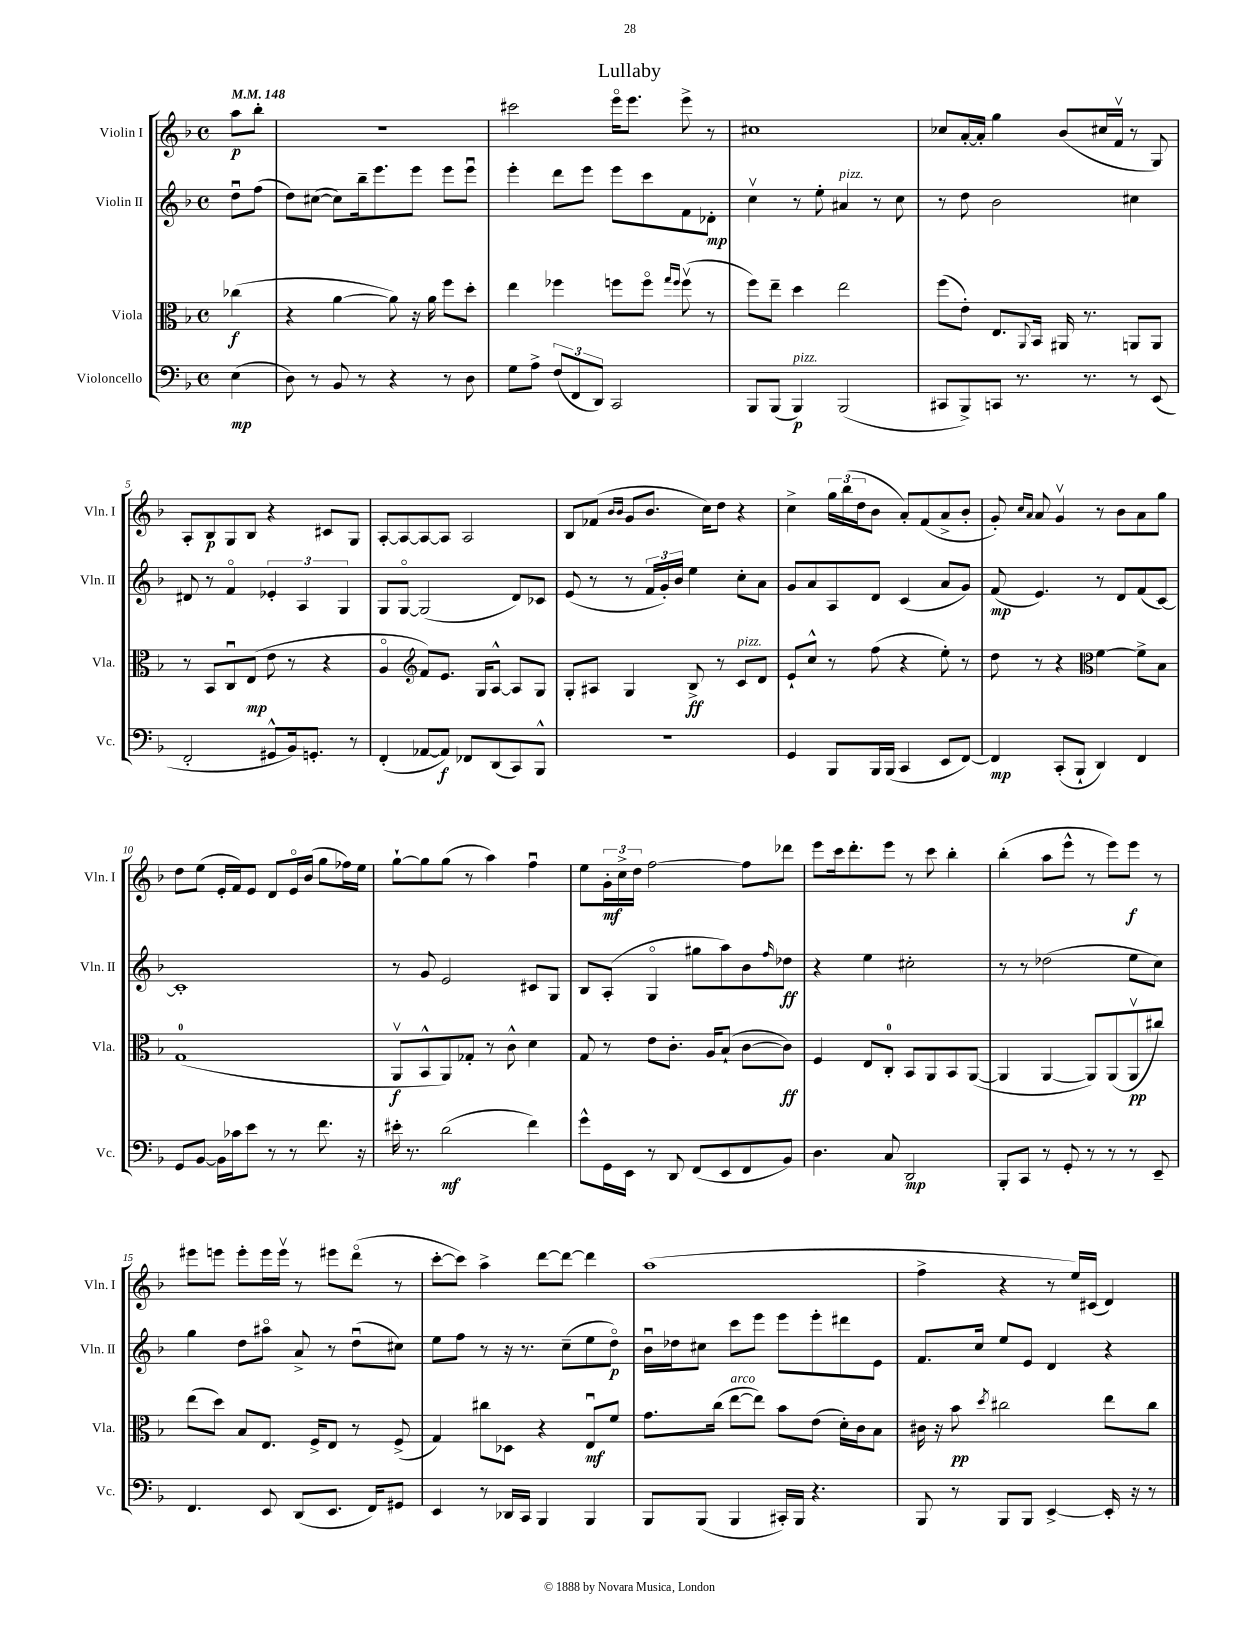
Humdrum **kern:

**kern	**kern	**kern	**kern
*staff4	*staff3	*staff2	*staff1
*clefF4	*clefC3	*clefG2	*clefG2
*k[b-]	*k[b-]	*k[b-]	*k[b-]
*M4/4	*M4/4	*M4/4	*M4/4
*met(c)	*met(c)	*met(c)	*met(c)
*MM148	*MM148	*MM148	*MM148
(4E	(4cc-	8ddu	8aa
.	.	(8ff	8bb-'
=	=	=	=
8D)	4r	8dd)	1r
8r	.	([8cc#	.
8BB-	[4a	8cc#])	.
8r	.	16bb-~	.
.	.	8.eee	.
4r	8a])	.	.
.	16r	8eee	.
.	16a	.	.
8r	8ff	8eee	.
8D	8dd'	8eeeu	.
=	=	=	=
8G	4ee	4eee'	2ccc#
8A^	.	.	.
(12F	4ff-	8ddd	.
12FF	.	.	.
.	.	8eee	.
12DD)	.	.	.
2CC	8ff	8eee	16eeeo
.	.	.	8.eee
.	8ffo	8ccc	.
.	16qqgg	.	.
.	16qqff	.	.
.	(8ffv	8f	8eee^
.	8r	8d-'	8r
=	=	=	=
8BBB-	8ff)	4ccv	1cc#
(8BBB-	8ee~	.	.
4BBB-)	4dd	8r	.
.	.	8ee'	.
(2BBB-	2ee	4a#	.
.	.	8r	.
.	.	8cc	.
=	=	=	=
8CC#	(8ff	8r	8cc-
8BBB-^)	8e')	8dd	[16a'
.	.	.	16a']
8CC	8.E	2b-	4gg
8.r	.	.	.
.	8qqAA	.	.
.	16BB-	.	.
.	16AA#	.	(8b-
8.r	8.r	.	.
.	.	.	16cc#
.	.	.	16fv
8r	8AA	4cc#	8r
(8EE	8AA	.	8G)
=	=	=	=
2FF'	8r	8d#	8A'
.	8BB-	8r	8B-
.	8Cu	4fo	8G
.	(8E	.	8B-
8GG#^^	8e	6e-'	4r
16BB-)	8r	.	.
.	.	6A	.
8.GG'	.	.	.
.	4r	.	8c#
.	.	6G	.
8r	.	.	8G
=	=	=	=
(4FF'	4Ao	8G	[8A'
.	.	[8Go	8A_
*	*clefG2	*	*
[8AA-	8f)	(2G]	8A_
8AA-])	8.e	.	8A]
8FF-	.	.	2A
.	16G	.	.
(8DD	[8A^^	.	.
8CC)	8A]	8d)	.
8BBB-^^	8G	8c-	.
=	=	=	=
1r	8G'	(8e	8B-
.	8A#	8r	(8f-
.	.	.	16qqb-
.	.	.	16qqb-
.	4G	8r	8g
.	.	24f	8.b-
.	.	24g')	.
.	.	24b-	.
.	8B-^	4ee	.
.	.	.	16cc)
.	8r	.	8dd
.	8c	8cc'	4r
.	8d	8a	.
=	=	=	=
4GG	8e`	8g	4cc^
.	8cc^^	8a	.
8BBB-	8r	8A	24gg
.	.	.	(24bb-
.	.	.	24dd
16BBB-	(8ff	8d	8b-
(16BBB-	.	.	.
4CC	4r	(4c	8a')
.	.	.	(8f
8EE	8ee')	8a	8a^
[8FF)	8r	8g)	8b-'
=	=	=	=
4FF]	8dd	(8f	8g')
.	.	.	16qqcc
.	.	.	16qqa
.	8r	4.e)	8a
(8CC'	4r	.	4gv
8BBB-`	.	.	.
*	*clefC3	*	*
4DD)	[4f	8r	8r
.	.	8d	8b-
4FF	8f^]	(8f	8a
.	8B-	[8c)	8gg
=	=	=	=
8GG	(1G	1c']	8dd
[8BB-	.	.	(8ee
16BB-]	.	.	16e'
16c-	.	.	16f)
8e	.	.	8e
8r	.	.	8d
8r	.	.	16eo
.	.	.	(16b-
8.f	.	.	8gg
.	.	.	16ff-)
16r	.	.	16ee
=	=	=	=
16e#'	8AAv	8r	[8gg`
8.r	.	.	.
.	8BB-^^	8g	8gg]
(2d	8AA)	2e	(8gg
.	8G-'	.	8r
.	8r	.	4aa)
.	8c^^	.	.
4f)	4d	8c#	4ffu
.	.	8G	.
=	=	=	=
8g^^	8G	8B-	8ee
16GG	8r	(8A'	24g'
.	.	.	24cc^
16EE	.	.	.
.	.	.	24dd
8r	8e	4Go	[2ff
8DD	8.c'	.	.
(8FF	.	8gg#	.
.	16A	.	.
8EE	(8B-`	8aa)	.
8FF	[8c	8b-	8ff]
.	.	16qqff	.
8BB-)	8c])	8dd-	8ddd-
=	=	=	=
4.D	4F	4r	8eee
.	.	.	16ccc
.	.	.	8.ddd'
.	8E	4ee	.
8C	8C'	.	8eee
2DD	8BB-	2cc#'	8r
.	8AA	.	8ccc
.	8BB-	.	4bb-'
.	([8AA	.	.
=	=	=	=
8BBB-'	4AA]	8r	(4bb-'
8CC	.	8r	.
8r	[4AA	(2dd-	8aa
8GG'	.	.	8eee^^
8r	8AA])	.	8r
8r	(8AA	.	8eee)
8r	8AAv	8ee	8eee
8EE~	8cc#)	8cc)	8r
=	=	=	=
4.FF	(8ee	4gg	8eee#
.	8dd)	.	8eee
.	8B-	8dd	8eee'
8EE	8.E	8aa#o	16eee
.	.	.	16eeev
(8DD	.	8a^	8r
.	16F^	.	.
8.EE	8E	8r	8eee#
.	8r	(8ddu	(8dddo
16FF)	.	.	.
8GG#	(8F^	8cc#)	8r
=	=	=	=
4EE	4G)	8ee	[8ccc'
.	.	8ff	8ccc])
8r	8cc#	8r	4aa^
16DD-	8D-	16r	.
16CC	.	8.r	.
4BBB-	4r	.	[8ddd
.	.	(8cc~	8ddd_
4BBB-	8Eu	8ee	4ddd]
.	8f	8ddo)	.
=	=	=	=
8BBB-	8.g	16b-u	(1aa
.	.	16dd-	.
(8BBB-	.	8cc#	.
.	(16cc	.	.
4BBB-	[8ee	8ccc	.
.	8ee])	8eee	.
16CC#')	8b-	8eee	.
16BBB-	.	.	.
4.r	(8e	8eee'	.
.	16d')	8ddd#	.
.	16c	.	.
.	8B-	8e	.
=	=	=	=
8BBB-	16c#	8.f	4ff^
.	16r	.	.
8r	8b-	.	.
.	.	16cc	.
.	8qdd	.	.
8BBB-	2cc#	8ee	4r
8BBB-	.	8e	.
[4EE^	.	4d	8r
.	.	.	16ee)
.	.	.	(16c#
16EE']	8ee	4r	4d)
16r	.	.	.
8r	8cc#	.	.
==	==	==	==
*-	*-	*-	*-
